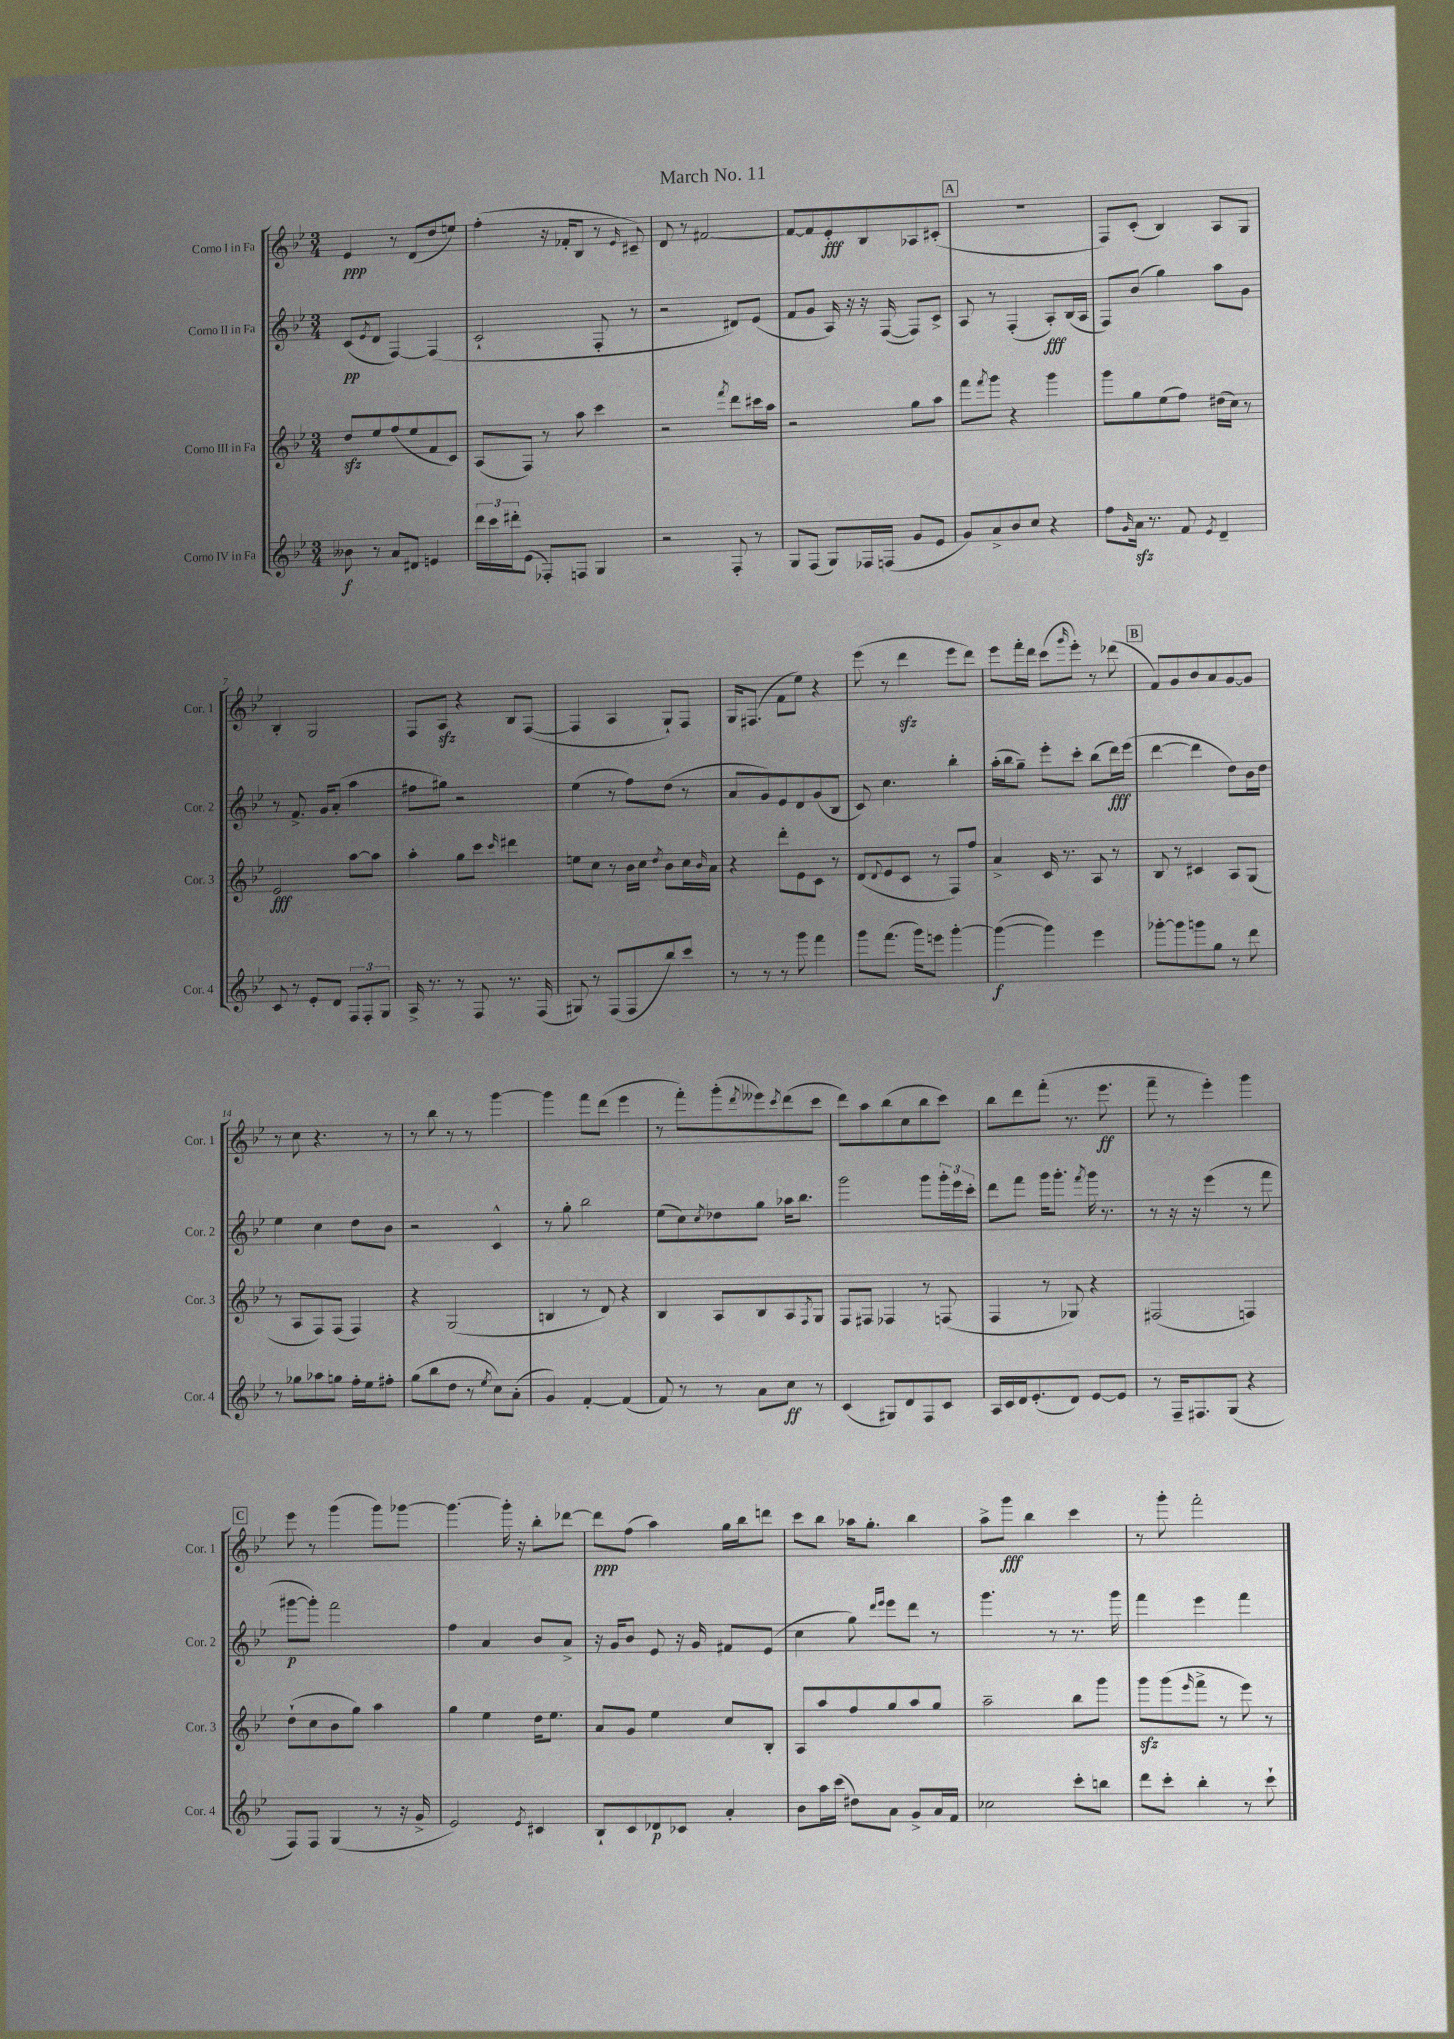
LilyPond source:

\header { title = "March No. 11" }
<<
\new StaffGroup <<
\new Staff = "s0" \with { instrumentName = "Corno I in Fa" shortInstrumentName = "Cor. 1" } {
    \clef treble \key bes \major \numericTimeSignature \time 3/4
    ees'4\ppp r8 d'8( d''8 e''8) |
    f''4-.( r16 fes'16-. bes8 r8 \grace { ees'16 } cis'8--) |
    d'8 r8 fis'2~ |
    fis'8~ fis'8 ees'8-.\fff bes8 aes8 cis'8-.( |
    \mark \markup { \box "A" } R2. |
    f8) c'8-.( bes4) a8 g8 |
    bes4-. g2 |
    f8 a8\sfz r4 bes8 f8~( |
    f4 a4 g8-!) f8 |
    g16 fis8.( f'8 ees''8) r4 |
    ees'''8( r8 d'''4\sfz ees'''8 d'''8) |
    ees'''8 f'''16-. d'''16 c'''8( \grace { g'''16 } ees'''8-.) r8 des'''8( |
    \mark \markup { \box "B" } f'8) g'8 bes'8 a'8 g'8~ g'8 |
    r8 c''8 r4. r8 |
    r8 bes''8 r8 r8 g'''4~ |
    g'''4 f'''8 d'''8( ees'''4 |
    r8 f'''8-.) g'''8-.( \acciaccatura { d'''8 } eeses'''8) \acciaccatura { c'''8 } d'''8( c'''8 |
    d'''8) a''8 bes''8( c''8 bes''8 c'''8) |
    bes''8 d'''8 f'''8-.( r8. ees'''8.\ff |
    f'''8-- r8 ees'''4-.) g'''4 |
    \mark \markup { \box "C" } ees'''8 r8 g'''4( g'''8) ges'''8~ |
    ges'''4.~ ges'''16-. r16 bes''8-. des'''8~ |
    des'''8\ppp f''8( a''4) g''16 bes''16 d'''8 |
    c'''8 bes''8 aes''16 g''8.-. bes''4 |
    a''8-> g'''8\fff bes''4 c'''4 |
    r8 g'''8-. f'''2-. \bar "|." |
}
\new Staff = "s1" \with { instrumentName = "Corno II in Fa" shortInstrumentName = "Cor. 2" } {
    \clef treble \key bes \major \numericTimeSignature \time 3/4
    c'8\pp( \acciaccatura { ees'8 } d'8 f4~) f4( |
    c'2-! f8-. r8 |
    r2 dis'8) ees'8( |
    f'8 g'8 a16) r16 r16 f16~( f8) c'8-> |
    \mark \markup { \box "A" } a8 r8 f4-.( a8-.\fff) bes16( a16 |
    f8) bes'8( g''4) a''8 g'8 |
    r8 f'8.-> g'16 a'8-.( a''4 |
    fis''8 gis''8) r2 |
    ees''4( r8 f''8) d''8( r8 |
    a'8 g'8) ees'8 d'8 g'8( bes8 |
    c'8) c''4. bes''4-. |
    a''16-.( bes''16 g''8--) ees'''8-. c'''8-. bes''8( d'''16\fff) ees'''16( |
    \mark \markup { \box "B" } d'''4~ d'''4 d''8) bes'16 d''16 |
    ees''4 c''4 d''8 bes'8 |
    r2 c'4-^ |
    r8 g''8-. bes''2 |
    ees''8( c''8) \acciaccatura { c''8 } des''8 g''8 aes''16 bes''8. |
    g'''2 g'''8 \tuplet 3/2 { g'''16-. ees'''16 c'''16-. } |
    d'''8 f'''8 g'''16 g'''8.-. \acciaccatura { f'''8 } g'''16 r8. |
    r8 r16 r16 ees'''4( r8 f'''8 |
    \mark \markup { \box "C" } gis'''8~\p gis'''8-.) f'''2 |
    f''4 a'4 bes'8 a'8-> |
    r16 g'16 bes'8 ees'8 r16 g'16 fis'8 ees'8( |
    c''4 g''8) \grace { d'''16 ees'''16 } ees'''8 d'''8 r8 |
    g'''4. r8 r8. g'''16 |
    f'''4 ees'''4 f'''4 \bar "|." |
}
\new Staff = "s2" \with { instrumentName = "Corno III in Fa" shortInstrumentName = "Cor. 3" } {
    \clef treble \key bes \major \numericTimeSignature \time 3/4
    d''8\sfz ees''8 f''8( ees''8 f'8 c'8) |
    a8( f8) r8 a''8 c'''4 |
    r2 \acciaccatura { f'''8 } d'''8 cis'''16 a''16 |
    r2 g''8 a''8 |
    \mark \markup { \box "A" } f'''8 \acciaccatura { f'''8 } g'''8 r4 g'''4 |
    g'''8 g''8 ees''8( f''8) dis''16( c''16) r8 |
    ees'2\fff a''8~ a''8 |
    a''4-. g''8 c'''8 \grace { c'''16 } dis'''4 |
    e''8 c''8 r8 bes'16 c''16 \acciaccatura { d''8 } bes'8 c''16 \grace { bes'16 } a'16 |
    r4 d'''8-. ees'8 c'8 r8 |
    d'8( \appoggiatura { d'8 } ees'8 c'8 r8 f8) f''8 |
    a'4-> c'16 r8. a8 r8 |
    \mark \markup { \box "B" } bes8 r8 cis'4 a8 g8( |
    r8 a8 f8) f8( f4) |
    r4 g2( |
    b4 r8 d'8) r4 |
    bes4 a8 bes8 a8 \acciaccatura { f8 } g8 |
    f8 fis8 fes4 r8 f8( |
    f4 r8 ges8) r4 |
    fis2( f4) |
    \mark \markup { \box "C" } d''8-!( c''8 bes'8 g''8) a''4 |
    g''4 ees''4 d''16 ees''8. |
    a'8 g'8 ees''4 c''8 bes8-. |
    a8 a''8 f''8 g''8 a''8 g''8 |
    a''2-- bes''8 g'''8 |
    g'''8\sfz g'''8( \grace { ees'''16 } f'''8-> r8 ees'''8) r8 \bar "|." |
}
\new Staff = "s3" \with { instrumentName = "Corno IV in Fa" shortInstrumentName = "Cor. 4" } {
    \clef treble \key bes \major \numericTimeSignature \time 3/4
    beses'8\f r8 a'8 dis'8 e'4 |
    \tuplet 3/2 { d'''16 c'''16 dis'''16-. } ees'8( fes8-.) f8 g4 |
    r2 f8-. r8 |
    g8 f8( g8) fes16 f16( g'8 ees'8 |
    \mark \markup { \box "A" } g'8) a'8-> bes'8 c''8 r4 |
    f''8 \grace { g'16 } a'16\sfz r8. f'8 \acciaccatura { ees'8 } d'4-- |
    c'8 r8 ees'8-. d'8 \tuplet 3/2 { f8 f8-. g8 } |
    a16-> r8. r8 f8 r8. f16( |
    gis8) r8 f8( f8 bes''8) c'''8 |
    r8 r8 r8 g'''8 f'''4 |
    g'''8 f'''8.( g'''16) e'''8 g'''4~-. |
    g'''4~\f( g'''4) ees'''4 |
    \mark \markup { \box "B" } ges'''8~-. ges'''8 g'''8 g''8 r8 d'''8 |
    r8 ges''8 aes''8 g''8 f''16-. ees''16 fis''8-. |
    g''8( bes''8 d''8 r8 \acciaccatura { ees''8 } c''8) a'8-.( |
    g'4) f'4~-. f'4( |
    f'8) r8 r8 a'8 c''8\ff r8 |
    c'4( gis8) d'8 f8 c'8 |
    a16 c'16 d'16 ees'8.-.( d'8) ees'8~ ees'8 |
    r8 f16-- fis8. g8( r4 |
    \mark \markup { \box "C" } f8) f8 g4( r8 r16 g'16-> |
    ees'2) \acciaccatura { ees'8 } cis'4 |
    bes8-! c'8 des'8\p ces'8 a'4-. |
    bes'8 a''16 c'''16( dis''8) a'8 g'8-> a'16 f'16 |
    ces''2 c'''8-. b''8 |
    d'''8 c'''8-. bes''4-. r8 c'''8-! \bar "|." |
}
>>
>>
